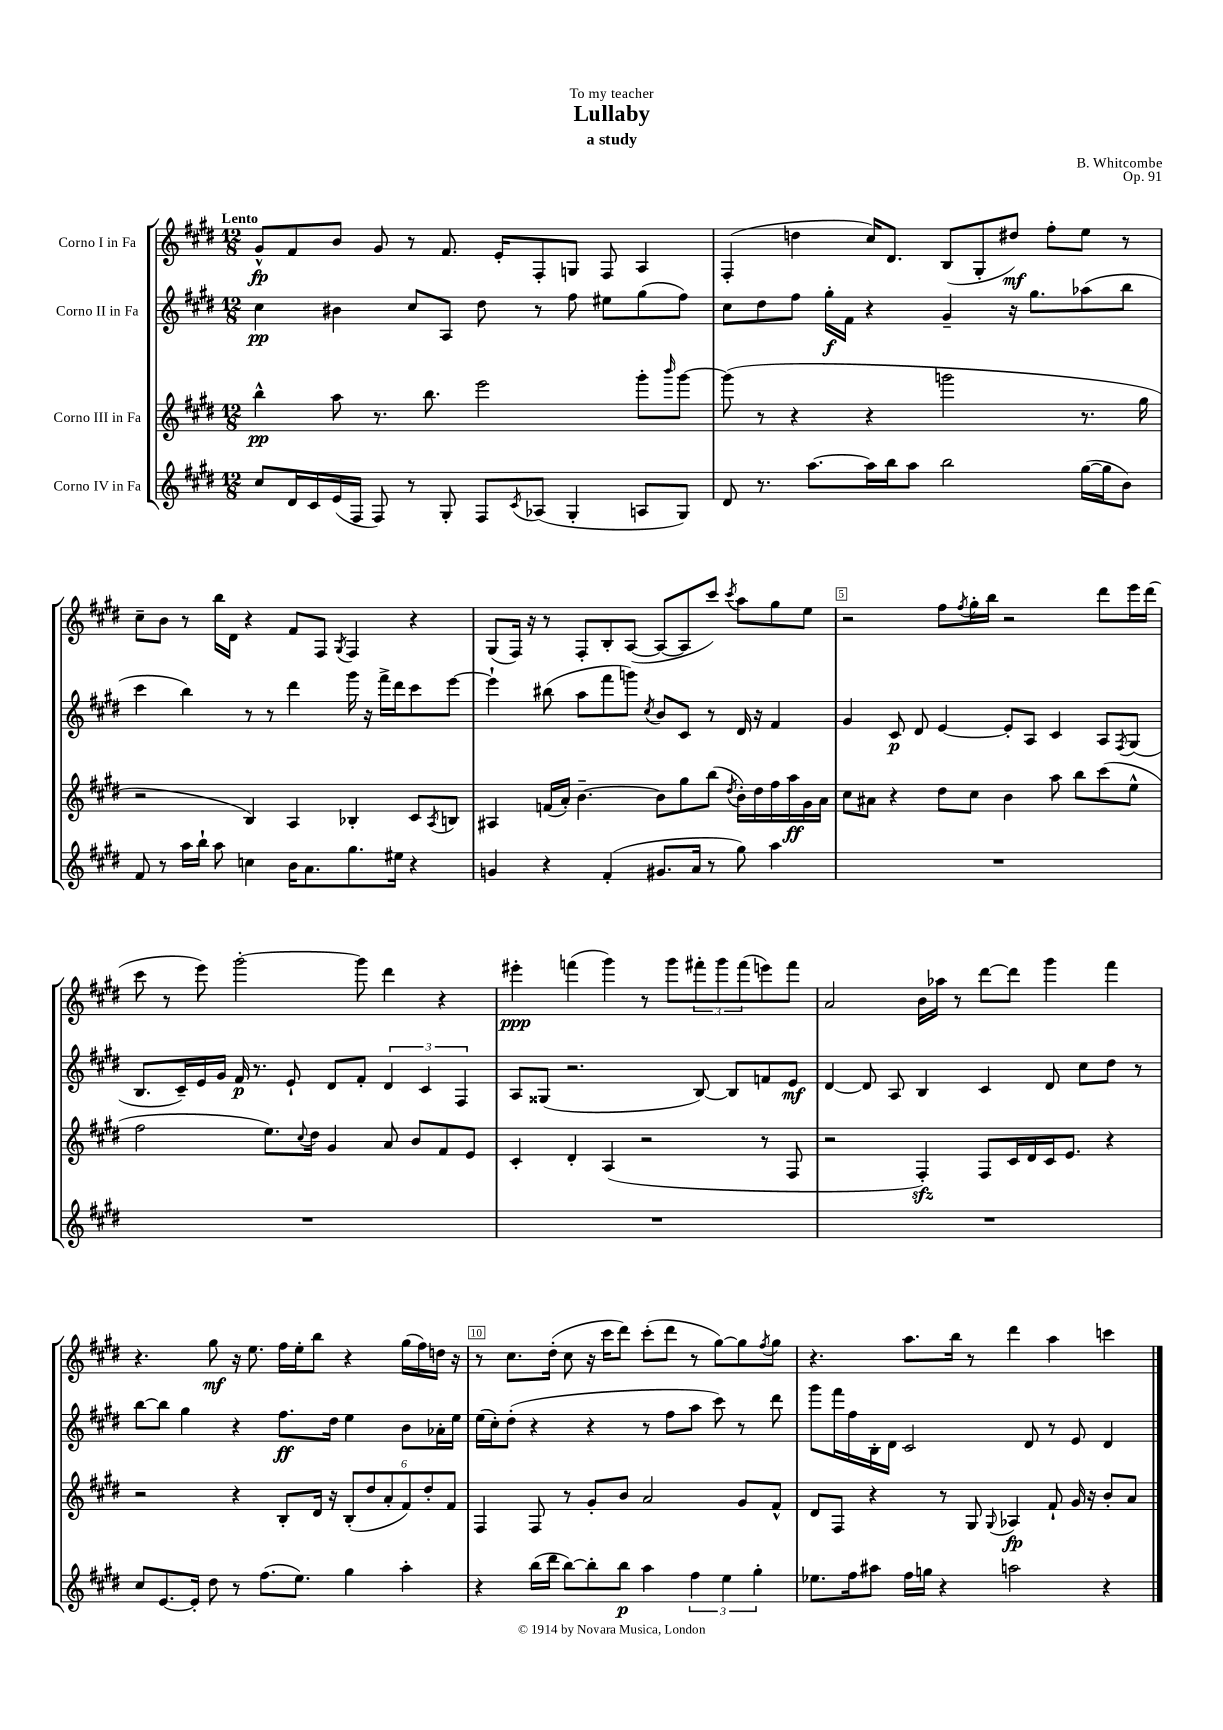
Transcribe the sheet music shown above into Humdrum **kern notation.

**kern	**dynam	**kern	**dynam	**kern	**dynam	**kern	**dynam
*part4	*part4	*part3	*part3	*part2	*part2	*part1	*part1
*staff4	*staff4	*staff3	*staff3	*staff2	*staff2	*staff1	*staff1
*I"Corno IV in Fa	*	*I"Corno III in Fa	*	*I"Corno II in Fa	*	*I"Corno I in Fa	*
*clefG2	*	*clefG2	*	*clefG2	*	*clefG2	*
*k[f#c#g#d#]	*	*k[f#c#g#d#]	*	*k[f#c#g#d#]	*	*k[f#c#g#d#]	*
*M12/8	*	*M12/8	*	*M12/8	*	*M12/8	*
=1	=1	=1	=1	=1	=1	=1	=1
!	!	!	!	!	!	!LO:TX:a:B:t=Lento	!
8cc#/L	.	4bb^^\	pp	4cc#\	pp	8g#^^/L	fp
16d#/L	.	.	.	.	.	8f#/	.
16c#/	.	.	.	.	.	.	.
(16e/	.	8aa\	.	4b#X\	.	8b/J	.
16F#/JJ	.	.	.	.	.	.	.
8F#/)	.	8.r	.	.	.	8g#/	.
8r	.	.	.	8cc#/L	.	8r	.
.	.	8.bb\	.	.	.	.	.
8G#'/	.	.	.	8A/J	.	8.f#/	.
8F#/L	.	2eee\	.	8dd#\	.	.	.
.	.	.	.	.	.	16e'/KL	.
8qc#/	.	.	.	.	.	.	.
(8A-X/J	.	.	.	8r	.	8F#'/	.
4G#'/	.	.	.	8ff#\	.	8Gn/J	.
.	.	.	.	8ee#X\L	.	8F#/	.
8An/L	.	8ggg#'\L	.	(8gg#\	.	4A/	.
.	.	16qqbbb/	.	.	.	.	.
8G#/J)	.	[8ggg#\J	.	8ff#\J)	.	.	.
=2	=2	=2	=2	=2	=2	=2	=2
8d#/	.	(8ggg#\]	.	8cc#\L	.	(4F#'/	.
8.r	.	8r	.	8dd#\	.	.	.
.	.	4r	.	8ff#\J	.	4ddn\	.
[8.aa\L	.	.	.	.	.	.	.
.	.	.	.	16gg#'\LL	f	.	.
.	.	.	.	16f#\JJ	.	.	.
16aa\L]	.	4r	.	4r	.	16cc#/KL)	.
16bb\J	.	.	.	.	.	8.d#/J	.
8aa\J	.	.	.	.	.	.	.
2bb\	.	2gggn\	.	4g#~/	.	(8B/L	.
.	.	.	.	.	.	8G#'/	.
.	.	.	.	16r	.	8dd#X/J)	mf
.	.	.	.	8.gg#\L	.	.	.
.	.	.	.	.	.	8ff#'\L	.
([16gg#\LL	.	8.r	.	(8aa-X\	.	8ee\J	.
16gg#\J]	.	.	.	.	.	.	.
8b\J)	.	.	.	8bb\J	.	8r	.
.	.	16gg#\	.	.	.	.	.
!!LO:LB:g=z
=3	=3	=3	=3	=3	=3	=3	=3
8f#/	.	2r	.	4ccc#\	.	8cc#~\L	.
8r	.	.	.	.	.	8b\J	.
16aa\LL	.	.	.	4bb\)	.	8r	.
16bb`\JJ	.	.	.	.	.	.	.
8aa\	.	.	.	.	.	16bb\LL	.
.	.	.	.	.	.	16d#\JJ	.
4ccn\	.	4B/)	.	8r	.	4r	.
.	.	.	.	8r	.	.	.
16b\KL	.	4A/	.	4ddd#\	.	8f#/L	.
8.a\	.	.	.	.	.	.	.
.	.	.	.	.	.	8F#/J	.
.	.	.	.	.	.	8qG#/	.
8.gg#\	.	4B-X'/	.	16ggg#\	.	4F#/	.
.	.	.	.	16r	.	.	.
.	.	.	.	16fff#^\LL	.	.	.
16ee#X\Jk	.	.	.	16ddd#\J	.	.	.
4r	.	8c#/L	.	8ccc#\	.	4r	.
.	.	8qA/	.	.	.	.	.
.	.	8Bn/J	.	[8eee\J	.	.	.
=4	=4	=4	=4	=4	=4	=4	=4
4gn/	.	4A#X/	.	4eee`\]	.	(8G#/L	.
.	.	.	.	.	.	16F#/Jk)	.
.	.	.	.	.	.	16r	.
4r	.	(16fn/LL	.	(8bb#X\	.	8r	.
.	.	16a'/JJ)	.	.	.	.	.
.	.	[4.b~\	.	8aa\L	.	8F#'/L	.
(4f#'/	.	.	.	8fff#\	.	8B'/	.
.	.	.	.	8gggn\J)	.	([8A/J	.
.	.	.	.	8qcc#/	.	.	.
8.g#X/L	.	8b\L]	.	8b/L	.	8A/L_	.
.	.	8gg#\	.	8c#/J	.	8A/]	.
16a/Jk	.	.	.	.	.	.	.
8r	.	(8bb\J	.	8r	.	8ccc#/J)	.
.	.	8qdd#/	.	.	.	8qccc#/	.
8gg#\)	.	16b'\LL)	.	16d#/	.	8aa\L	.
.	.	16dd#\	.	16r	.	.	.
4aa\	.	16ff#\	.	4f#/	.	8gg#\	.
.	.	16aa\	ff	.	.	.	.
.	.	16g#\	.	.	.	8ee\J	.
.	.	16a\JJ	.	.	.	.	.
=5	=5	=5	=5	=5	=5	=5	=5
1.r	.	8cc#\L	.	4g#/	.	2r	.
.	.	8a#X\J	.	.	.	.	.
.	.	4r	.	8c#/	p	.	.
.	.	.	.	8d#/	.	.	.
.	.	8dd#\L	.	[4e/	.	8ff#\L	.
.	.	.	.	.	.	8qff#/	.
.	.	8cc#\J	.	.	.	16gg#'\L	.
.	.	.	.	.	.	16bb\JJ	.
.	.	4b\	.	8e'/L]	.	2r	.
.	.	.	.	8A/J	.	.	.
.	.	8aa\	.	4c#/	.	.	.
.	.	8bb\L	.	.	.	.	.
.	.	(8ccc#\	.	8A/L	.	8ddd#\L	.
.	.	.	.	8qF#/	.	.	.
.	.	8ee^^\J	.	(8G#/J	.	16eee\L	.
.	.	.	.	.	.	(16ddd#\JJ	.
!!LO:LB:g=z
=6	=6	=6	=6	=6	=6	=6	=6
1.r	.	2ff#\	.	8.B/L	.	8ccc#\	.
.	.	.	.	.	.	8r	.
.	.	.	.	16c#~/L)	.	.	.
.	.	.	.	16e/	.	8eee\)	.
.	.	.	.	16g#/JJ	.	.	.
.	.	.	.	16f#/	p	[2ggg#'\	.
.	.	.	.	8.r	.	.	.
.	.	8.ee\L)	.	.	.	.	.
.	.	.	.	8e`/	.	.	.
.	.	8qqcc#/	.	.	.	.	.
.	.	16dd#\Jk	.	.	.	.	.
.	.	4g#/	.	8d#/L	.	.	.
.	.	.	.	8f#'/J	.	8ggg#\]	.
.	.	8a/	.	6d#/	.	4ddd#\	.
.	.	8b/L	.	.	.	.	.
.	.	.	.	6c#/	.	.	.
.	.	8f#/	.	.	.	4r	.
.	.	.	.	6F#/	.	.	.
.	.	8e/J	.	.	.	.	.
=7	=7	=7	=7	=7	=7	=7	=7
1.r	.	4c#'/	.	8A/L	.	4eee#X'\	ppp
.	.	.	.	(8G##X/J	.	.	.
.	.	4d#'/	.	2.r	.	(4fffn\	.
.	.	(4A/	.	.	.	4ggg#\)	.
.	.	2r	.	.	.	8r	.
.	.	.	.	.	.	8ggg#\L	.
.	.	.	.	[8B/)	.	12fff#X'\	.
.	.	.	.	.	.	12ggg#\	.
.	.	.	.	8B/L]	.	.	.
.	.	.	.	.	.	(12fff#\	.
.	.	8r	.	8fn/	.	8eeen\)	.
.	.	8F#/	.	8e/J	mf	8fff#\J	.
=8	=8	=8	=8	=8	=8	=8	=8
1.r	.	2r	.	[4d#/	.	2a/	.
.	.	.	.	8d#/]	.	.	.
.	.	.	.	8A/	.	.	.
.	.	4F#zz'/)	.	4B/	.	16b\LL	.
.	.	.	.	.	.	16aa-X\JJ	.
.	.	.	.	.	.	8r	.
.	.	8F#/L	.	4c#/	.	[8ddd#\L	.
.	.	16c#/L	.	.	.	8ddd#\J]	.
.	.	16d#/	.	.	.	.	.
.	.	16c#/J	.	8d#/	.	4ggg#\	.
.	.	8.e/J	.	.	.	.	.
.	.	.	.	8cc#\L	.	.	.
.	.	4r	.	8dd#\J	.	4fff#\	.
.	.	.	.	8r	.	.	.
!!LO:LB:g=z
=9	=9	=9	=9	=9	=9	=9	=9
8cc#/L	.	2r	.	[8bb\L	.	4.r	.
[8.e/	.	.	.	8bb\J]	.	.	.
.	.	.	.	4gg#\	.	.	.
16e'/Jk]	.	.	.	.	.	.	.
8dd#\	.	.	.	.	.	8gg#\	mf
8r	.	4r	.	4r	.	16r	.
.	.	.	.	.	.	8.ee\	.
(8.ff#\L	.	.	.	.	.	.	.
.	.	8B'/L	.	8.ff#\L	ff	16ff#\LL	.
8.ee\J)	.	.	.	.	.	16ee'\J	.
.	.	16d#/Jk	.	.	.	8bb\J	.
.	.	16r	.	16dd#\Jk	.	.	.
4gg#\	.	(12B'/L	.	4ee\	.	4r	.
.	.	12dd#/	.	.	.	.	.
.	.	12a'/	.	.	.	.	.
4aa'\	.	12f#/)	.	8b\L	.	(16gg#\LL	.
.	.	.	.	.	.	16ff#\)	.
.	.	12dd#'/	.	.	.	.	.
.	.	.	.	16a-X'\L	.	16ddn\JJ	.
.	.	12f#/J	.	.	.	.	.
.	.	.	.	16ee\JJ	.	16r	.
=10	=10	=10	=10	=10	=10	=10	=10
4r	.	4F#/	.	(16ee\LL	.	8r	.
.	.	.	.	16cc#'\J)	.	.	.
.	.	.	.	(8dd#'\J	.	8.cc#\L	.
(16bb\LL	.	8F#/	.	4r	.	.	.
16ddd#\JJ	.	.	.	.	.	(16dd#'\Jk	.
[8bb\L)	.	8r	.	.	.	8cc#\	.
8bb'\]	.	8g#'/L	.	4r	.	16r	.
.	.	.	.	.	.	16ccc#\KL	.
8bb\J	p	8b/J	.	.	.	8ddd#\J)	.
4aa\	.	2a/	.	8r	.	(8ccc#'\L	.
.	.	.	.	8ff#\L	.	8ddd#\J	.
6ff#\	.	.	.	8aa\J	.	8r	.
.	.	.	.	8ccc#\)	.	[8gg#\L)	.
6ee\	.	.	.	.	.	.	.
.	.	8g#/L	.	8r	.	8gg#\]	.
6gg#'\	.	.	.	.	.	.	.
.	.	.	.	.	.	8qff#/	.
.	.	8f#^^/J	.	8ddd#\	.	8gg#\J	.
=11	=11	=11	=11	=11	=11	=11	=11
8.ee-X\L	.	8d#/L	.	8ggg#\L	.	4.r	.
.	.	8F#/J	.	16fff#\L	.	.	.
16ff#\k	.	.	.	16ff#\	.	.	.
8aa#X\J	.	4r	.	16B'\	.	.	.
.	.	.	.	16d#\JJ	.	.	.
16ff#\LL	.	.	.	2c#/	.	8.aa\L	.
16ggn\JJ	.	.	.	.	.	.	.
4r	.	8r	.	.	.	.	.
.	.	.	.	.	.	16bb\Jk	.
.	.	8G#/	.	.	.	8r	.
.	.	8qqG#/	.	.	.	.	.
2aan\	.	4A-X/	fp	.	.	4ddd#\	.
.	.	.	.	8d#/	.	.	.
.	.	8f#`/	.	8r	.	4aa\	.
.	.	16g#/	.	8e/	.	.	.
.	.	16r	.	.	.	.	.
4r	.	8b'/L	.	4d#/	.	4cccn\	.
.	.	8a/J	.	.	.	.	.
==	==	==	==	==	==	==	==
*-	*-	*-	*-	*-	*-	*-	*-
